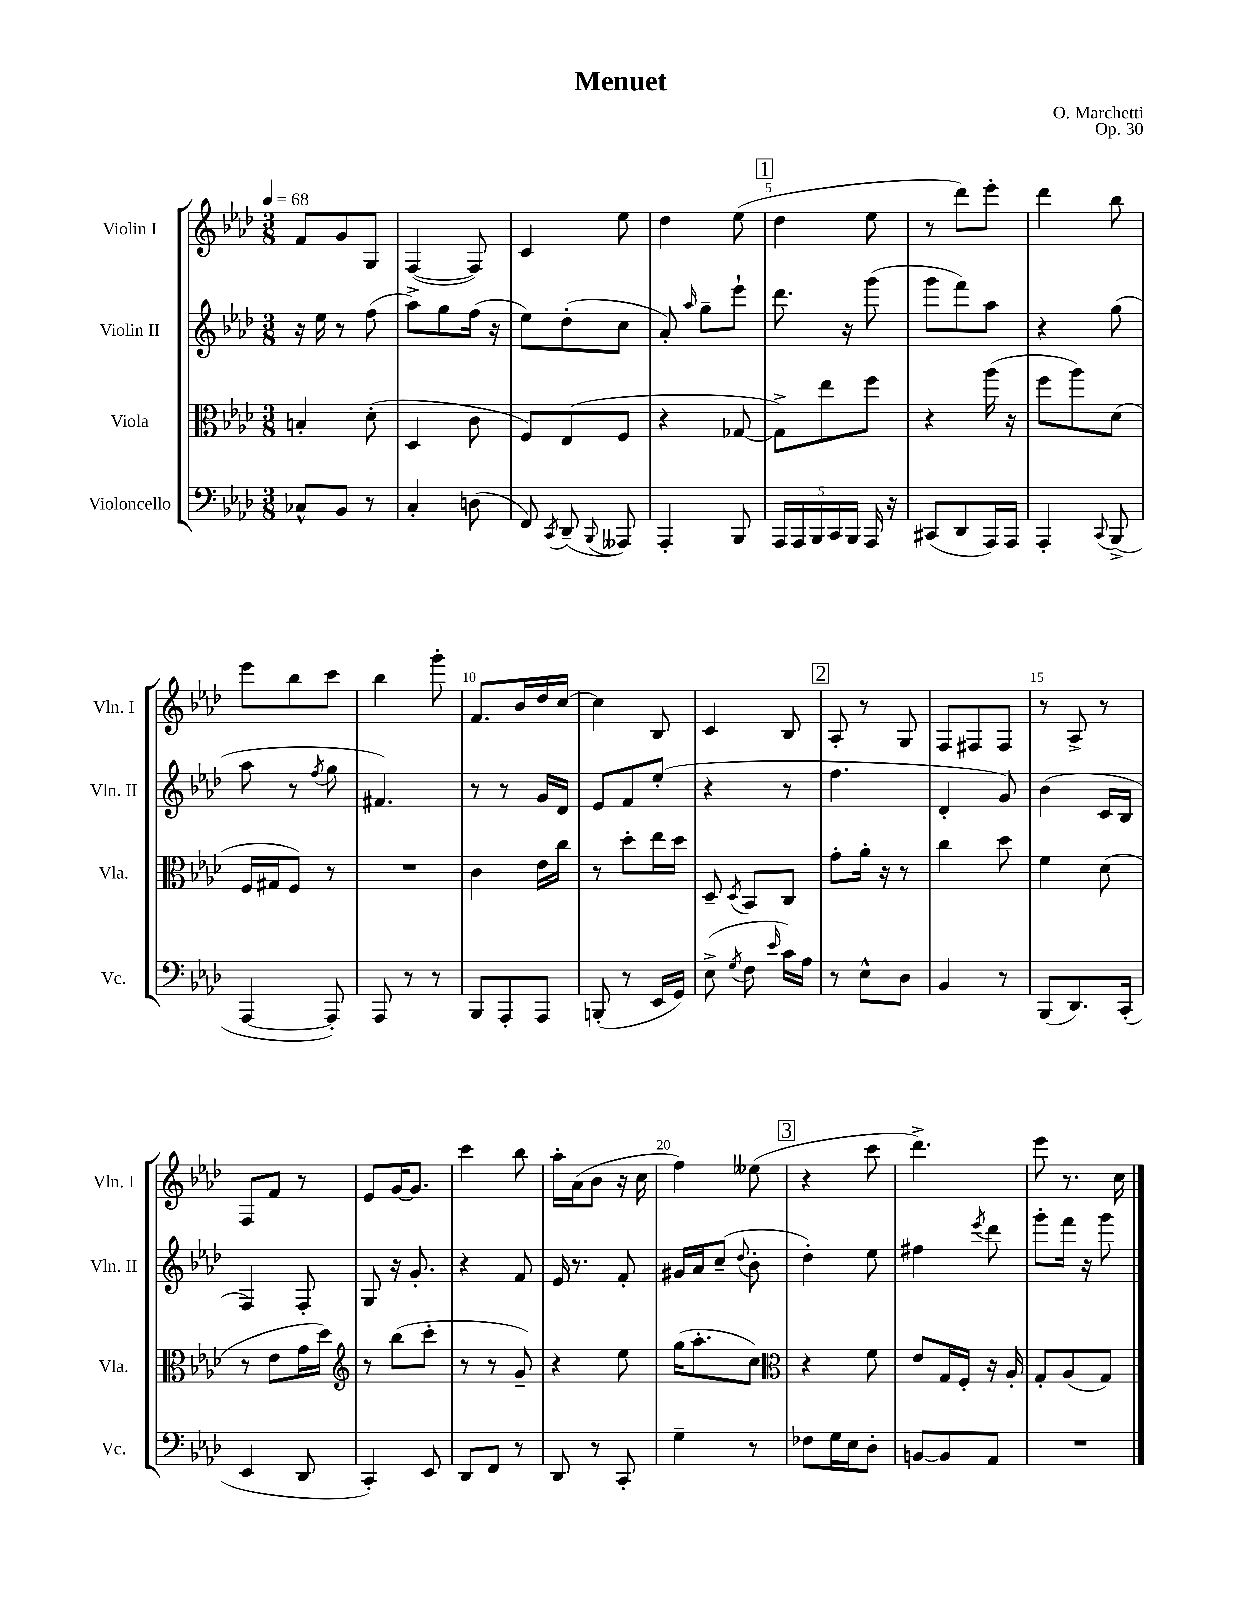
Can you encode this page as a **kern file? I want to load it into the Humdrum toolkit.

**kern	**kern	**kern	**kern
*part4	*part3	*part2	*part1
*staff4	*staff3	*staff2	*staff1
*I"Violoncello	*I"Viola	*I"Violin II	*I"Violin I
*I'Vc.	*I'Vla.	*I'Vln. II	*I'Vln. I
*clefF4	*clefC3	*clefG2	*clefG2
*k[b-e-a-d-]	*k[b-e-a-d-]	*k[b-e-a-d-]	*k[b-e-a-d-]
*M3/8	*M3/8	*M3/8	*M3/8
*MM68	*MM68	*MM68	*MM68
=1	=1	=1	=1
8C-X^^/L	4Bn'/	16r	8f/L
.	.	16ee-\	.
8BB-/J	.	8r	8g/
8r	(8d-'\	(8ff\	8G/J
=2	=2	=2	=2
4C'/	4D-/	8aa-^\L)	([4F/
.	.	8gg\	.
(8Dn\	8c\	(16ff\Jk	8F/])
.	.	16r	.
=3	=3	=3	=3
8FF/)	8F/L)	8ee-\L)	4c/
8qCC/	.	.	.
(8DD-~/	(8E-/	(8dd-'\	.
8qqBBB-/	.	.	.
8AAA--X/)	8F/J	8cc\J	8ee-\
=4	=4	=4	=4
4AAA-'/	4r	8a-'/)	4dd-\
.	.	16qqaa-/	.
.	.	8gg~\L	.
8BBB-/	[8G-X/	8eee-`\J	(8ee-\
!!LO:REH:place=s1:t=1
=5	=5	=5	=5
20AAA-/LL	8G-^\L])	8.ddd-\	4dd-\
20AAA-/	.	.	.
20BBB-/	.	.	.
.	8ee-\	.	.
20CC/	.	.	.
.	.	16r	.
20BBB-/JJ	.	.	.
16AAA-/	8ff\J	(8ggg\	8ee-\
16r	.	.	.
=6	=6	=6	=6
(8CC#X/L	4r	8ggg\L	8r
8DD-/	.	8fff\)	8ddd-\L)
16AAA-/L)	(16aa-\	8aa-\J	8eee-'\J
16AAA-/JJ	16r	.	.
=7	=7	=7	=7
4AAA-'/	8ff\L	4r	4ddd-\
.	8aa-\)	.	.
8qqCC/	.	.	.
(8BBB-^/	(8d-\J	(8gg\	8bb-\
!!LO:LB:g=z
=8	=8	=8	=8
[4AAA-/	16F/LL	8aa-\	8eee-\L
.	16G#X/J	.	.
.	8F/J)	8r	8bb-\
.	.	8qff/	.
8AAA-'/])	8r	8gg\	8ccc\J
=9	=9	=9	=9
8AAA-/	4.r	4.f#X/)	4bb-\
8r	.	.	.
8r	.	.	8ggg'\
=10	=10	=10	=10
8BBB-/L	4c\	8r	8.f/L
8AAA-'/	.	8r	.
.	.	.	16b-/L
8AAA-/J	16e-\LL	16g/LL	16dd-/
.	16cc\JJ	16d-/JJ	[16cc/JJ
=11	=11	=11	=11
(8BBBn'/	8r	8e-/L	4cc\]
8r	8dd-'\L	8f/	.
16EE-/LL	16ee-\L	(8ee-'/J	8B-/
16GG/JJ)	16dd-\JJ	.	.
=12	=12	=12	=12
(8E-^\	8D-~/	4r	4c/
8qG/	8qD-/	.	.
8F\	8BB-/L	.	.
16qqe-/	.	.	.
16c\LL)	8C/J	8r	8B-/
16A-\JJ	.	.	.
!!LO:REH:place=s1:t=2
=13	=13	=13	=13
8r	8g'\L	4.ff\	8A-'/
8E-^^\L	16a-'\Jk	.	8r
.	16r	.	.
8D-\J	8r	.	8G/
=14	=14	=14	=14
4BB-/	4cc\	4d-'/	8F/L
.	.	.	8F#X/
8r	8dd-\	8g/)	8F#/J
=15	=15	=15	=15
(8BBB-/L	4f\	(4b-\	8r
8.DD-/)	.	.	8A-^/
.	(8d-\	16c/LL	8r
(16CC'/Jk	.	16B-/JJ	.
!!LO:LB:g=z
=16	=16	=16	=16
4EE-/	8r	4F/)	8F/L
.	8e-\L	.	8f/J
8DD-/	16g\L	8F'/	8r
.	16dd-\JJ)	.	.
=17	=17	=17	=17
*	*clefG2	*	*
4CC'/)	8r	8G/	8e-/L
.	(8bb-\L	16r	[16g/K
.	.	8.g'/	8.g/J]
8EE-/	8ccc'\J	.	.
=18	=18	=18	=18
8DD-/L	8r	4r	4ccc\
8FF/J	8r	.	.
8r	8g~/)	8f/	8bb-\
=19	=19	=19	=19
8DD-/	4r	16e-/	16aa-'\LL
.	.	8.r	(16a-\J
8r	.	.	8b-\J
8CC'/	8ee-\	8f'/	16r
.	.	.	16cc\
=20	=20	=20	=20
4G~\	(16gg\KL	16g#X/LL	4ff\)
.	8.aa-'\	16a-/J	.
.	.	(8cc~/J	.
.	.	8qqdd-/	.
8r	8cc\J)	8b-'\	(8ee--X\
!!LO:REH:place=s1:t=3
=21	=21	=21	=21
*	*clefC3	*	*
8F-X\L	4r	4dd-'\)	4r
16G\L	.	.	.
16E-\J	.	.	.
8D-'\J	8f\	8ee-\	8ccc\
=22	=22	=22	=22
[8BBn/L	8e-/L	4ff#X\	4.ddd-^\)
8BB/]	16G/L	.	.
.	16F'/JJ	.	.
.	.	8qeee-/	.
8AA-/J	16r	8ddd-\	.
.	16A-'/	.	.
=23	=23	=23	=23
4.r	8G'/L	8ggg'\L	8eee-\
.	(8A-/	16fff\Jk	8.r
.	.	16r	.
.	8G/J)	8ggg\	.
.	.	.	16cc\
==	==	==	==
*-	*-	*-	*-
